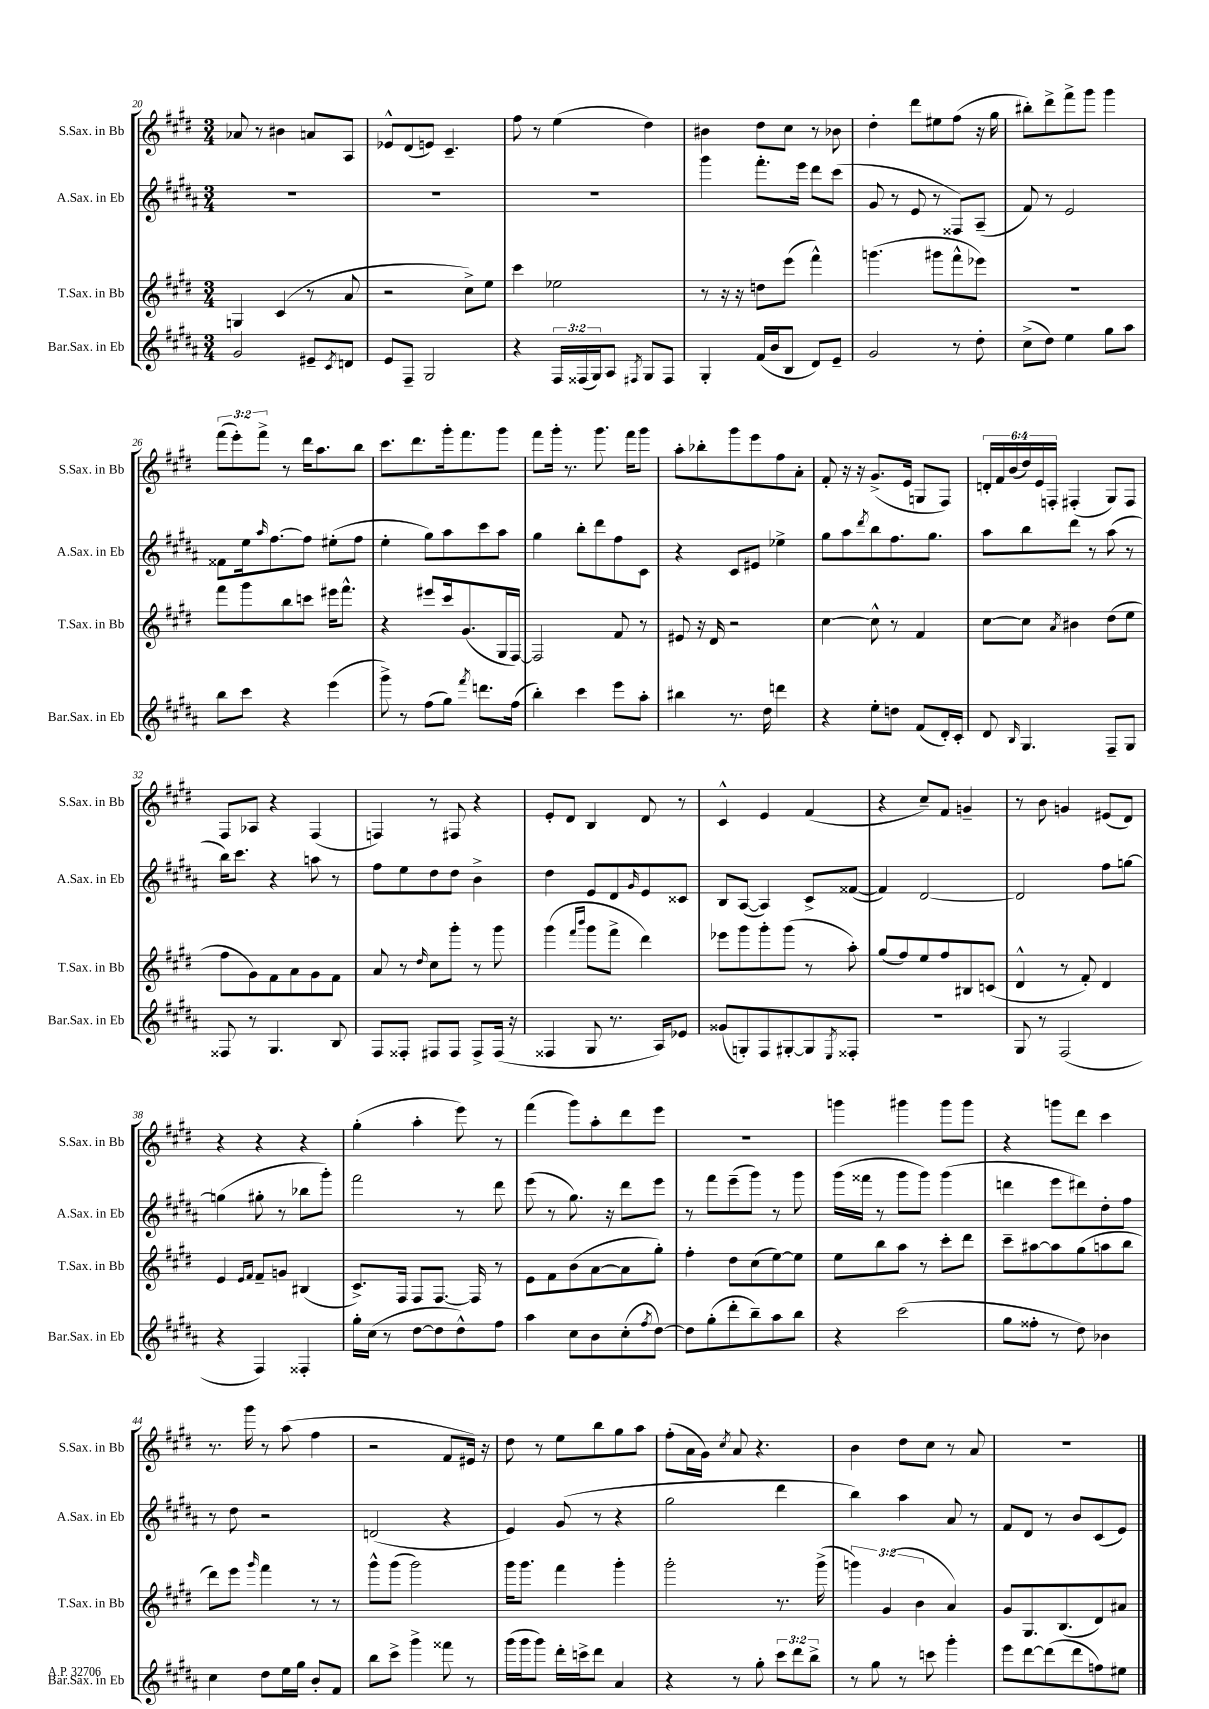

**kern	**kern	**kern	**kern
*staff4	*staff3	*staff2	*staff1
*clefG2	*clefG2	*clefG2	*clefG2
*k[f#c#g#d#a#]	*k[f#c#g#d#]	*k[f#c#g#d#a#]	*k[f#c#g#d#]
*M3/4	*M3/4	*M3/4	*M3/4
2g#	4G	2.r	8a-
.	.	.	8r
.	(4c#	.	4b#
8e#~	8r	.	8a
8qc#	.	.	.
8d	8a	.	8A
=	=	=	=
8e	2r	2.r	8e-^^
8F#~	.	.	(8d#
2G#	.	.	8e)
.	.	.	4.c#~
.	8cc#^)	.	.
.	8ee	.	.
=	=	=	=
4r	4ccc#	2.r	8ff#
.	.	.	8r
24F#	2ee-	.	(4ee
(24F##	.	.	.
24G#)	.	.	.
8A#	.	.	.
8qF#	.	.	.
8G#	.	.	4dd#)
8F#	.	.	.
=	=	=	=
4G#'	8r	4ggg#	4b#
.	16r	.	.
.	16r	.	.
(16f#	8dd	8.fff#'	8dd#
16b	.	.	.
8B	(8eee	.	8cc#
.	.	16eee	.
8d#)	4fff#^^)	8ddd#	8r
8e~	.	(8ccc#	8b-
=	=	=	=
2g#	(4.ggg	8g#	4dd#'
.	.	8r	.
.	.	8e	8ddd#
.	8ggg#	8r	8ee#
8r	8fff#^^	8F##)	(8ff#
8dd#'	8eee-)	(8A#~	16r
.	.	.	16gg#
=	=	=	=
(8cc#^	2.r	8f#)	8bb#')
8dd#)	.	8r	8ddd#^
4ee	.	2e	8fff#^
.	.	.	8ggg#
8gg#	.	.	4ggg#
8aa#	.	.	.
=	=	=	=
8bb	8fff#	8f##	(12fff#
.	.	.	12eee')
8ccc#	8ggg#	16ee	.
.	.	.	12fff#^
.	.	16qqaa#	.
.	.	[8.ff#	.
4r	8bb	.	8r
.	8ccc	8ff#]	16ddd#
.	.	.	8.aa
(4eee	16eee#	(8ee#'	.
.	8.fff#^^	.	.
.	.	8ff#	8bb
=	=	=	=
8ggg#^)	4r	4ee'	8.ccc#
8r	.	.	.
.	.	.	8.ddd#
(8ff#	8eee#	8gg#)	.
8gg#)	16ccc#	8aa#	16ggg#'
.	(8.g#	.	8.fff#
8qfff#	.	.	.
8.ddd	.	8ccc#	.
.	16G#	8aa#	8ggg#
(16ff#	[16F#)	.	.
=	=	=	=
4bb')	2F#]	4gg#	8fff#
.	.	.	16ggg#'
.	.	.	8.r
4ccc#	.	8bb'	.
.	.	8ddd#	8.ggg#
8eee	8f#	8ff#	.
.	.	.	16fff#
8aa#'	8r	8c#	8ggg#
=	=	=	=
4bb#	8e#	4r	8aa'
.	16r	.	8bb-'
.	16d#	.	.
8.r	2r	8c#	8ggg#
.	.	8e#	8eee
16dd#	.	.	.
4ddd	.	4ee-^	8ff#
.	.	.	8a'
=	=	=	=
4r	[4cc#	8gg#	8f#'
.	.	8aa#	16r
.	.	.	16r
.	.	8qddd#	.
8ee'	8cc#^^]	8bb	(8.g#^
8dd	8r	8.ff#	.
.	.	.	16e
(8f#	4f#	.	8G
.	.	8.gg#	.
16d#')	.	.	8F#)
16c#'	.	.	.
=	=	=	=
8d#	[8cc#	8aa#	24d'
.	.	.	24f#
.	.	.	(24b
16qqB	.	.	.
4.G#	8cc#]	8bb	24dd#)
.	.	.	24e
.	.	.	24F'
.	8qa	.	.
.	4b#	8ddd#	(4F#'
.	.	8r	.
8F#~	(8dd#	(8aa#	8G#)
8G#	8ee	8r	8F#
=	=	=	=
8F##	8ff#	16bb)	8F#
.	.	8.ccc#	.
8r	8g#)	.	8A-
4.G#	8f#	4r	4r
.	8a	.	.
.	8g#	8aa	(4F#
8B	8f#	8r	.
=	=	=	=
8F#	8a	8ff#	4F)
8F##'	8r	8ee	.
.	16qqdd#	.	.
8F#	8cc#	8dd#	8r
8F#	8ggg#'	8dd#	8F#
8F#^	8r	4b^	4r
(16F#	8ggg#	.	.
16r	.	.	.
=	=	=	=
4F##	(4ggg#	4dd#	8e'
.	.	.	8d#
.	16qqfff#	.	.
.	16qqbbb	.	.
8G#	8ggg#	8e	4B
8.r	8fff#^	8d#	.
.	.	16qqg#	.
.	4ddd#)	8e	8d#
16A#)	.	.	.
8e-	.	8c##	8r
=	=	=	=
(8g##	8eee-	8B	4c#^^
8G')	8ggg#	([8A#	.
8F#	8ggg#'	4A#])	4e
[8G#'	(8ggg#	.	.
8G#]	8r	8c#^	(4f#
8qE	.	.	.
8F##'	8aa')	([8f##	.
=	=	=	=
2.r	(8gg#	4f##])	4r
.	8ff#)	.	.
.	8ee	[2d#	8cc#~)
.	8ff#	.	8f#
.	8B#	.	4g~
.	(8c	.	.
=	=	=	=
8G#	4d#^^	2d#]	8r
8r	.	.	8b
(2F#	8r	.	4g
.	8f#')	.	.
.	4d#	8ff#	(8e#
.	.	[8gg	8d#)
=	=	=	=
4r	4e	(4gg]	4r
.	16qqe	.	.
.	16qqf#	.	.
4F#)	8f#~	8gg#'	4r
.	8g	8r	.
4F##'	(4B#	8bb-	4r
.	.	8ggg#')	.
=	=	=	=
16gg#'	8.c#^)	2fff#	(4gg#'
(16cc#	.	.	.
8r	.	.	.
.	16F#	.	.
[8dd#	8F#	.	4aa'
8dd#]	[8.F#	.	.
8dd#^^)	.	8r	8eee)
.	16F#]	.	.
8ff#	8r	8ddd#	8r
=	=	=	=
4aa#	8e	(8eee	(4fff#
.	8f#	8r	.
8cc#	(8b	8.gg#)	8ggg#)
8b	[8a	.	8aa'
.	.	16r	.
(8cc#'	8a]	8ddd#	8ddd#
8qff#	.	.	.
[8dd#)	8gg#')	8eee	8eee
=	=	=	=
8dd#]	4ff#'	8r	2.r
(8gg#'	.	8fff#	.
8ddd#'	8dd#	(8eee~	.
8bb~)	(8cc#	8ggg#)	.
8aa#	[8ee)	8r	.
8bb	8ee]	8ggg#	.
=	=	=	=
4r	8ee	(16ggg#	4ggg
.	.	16fff##	.
.	8bb	8r	.
(2ccc#	8aa	8ggg#	4ggg#
.	8r	8ggg#)	.
.	8ccc#'	(4ggg#	8ggg#
.	8ddd#	.	8ggg#
=	=	=	=
8gg#	8ccc#~	4ddd	4r
8ff##'	[8aa#	.	.
8r	8aa#]	8eee	8ggg
8dd#)	(8gg#	8ddd#)	8ddd#
4b-	8aa	8dd#'	4ccc#
.	8bb	8ff#	.
=	=	=	=
4cc#	8ddd#)	8r	8.r
.	8eee	8dd#	.
.	.	.	16ggg#
.	16qqggg#	.	.
8dd#	4fff#	2r	8r
16ee	.	.	(8aa
16gg#	.	.	.
8b'	8r	.	4ff#
8f#	8r	.	.
=	=	=	=
8bb	8ggg#^^	(2d	2r
8ccc#^	(8ggg#	.	.
4ggg#^	2ggg#)	.	.
8fff##	.	4r	8f#
8r	.	.	16e#)
.	.	.	16r
=	=	=	=
(16ggg#	16ggg#	4e)	8dd#
16ggg#	8.ggg#	.	.
8ggg#)	.	.	8r
16ddd#'	4fff#	(8g#	8ee
16ccc^	.	.	.
8ddd#	.	8r	8bb
4a#	4ggg#'	4r	8gg#
.	.	.	8aa
=	=	=	=
4r	2ggg#'	2gg#	(8ff#'
.	.	.	16a
.	.	.	16g#)
.	.	.	8qcc#
8r	.	.	8a
8gg#'	.	.	4.r
12ccc#	8.r	4ddd#	.
12ddd#	.	.	.
12bb^	.	.	.
.	(16ggg#^	.	.
=	=	=	=
8r	6ggg)	4bb)	4b
8gg#	.	.	.
.	(6g#	.	.
8r	.	4aa#	8dd#
.	6b	.	.
8ccc	.	.	8cc#
4ggg#'	4a)	8a#	8r
.	.	8r	8a
=	=	=	=
8eee	8g#	8f#	2.r
[8ddd#	8.G#	8d#	.
(8ddd#]	.	8r	.
.	(8.B	.	.
8ddd#	.	8b	.
8ff)	8d#)	(8c#	.
8ee#	8a#	8e)	.
==	==	==	==
*-	*-	*-	*-
